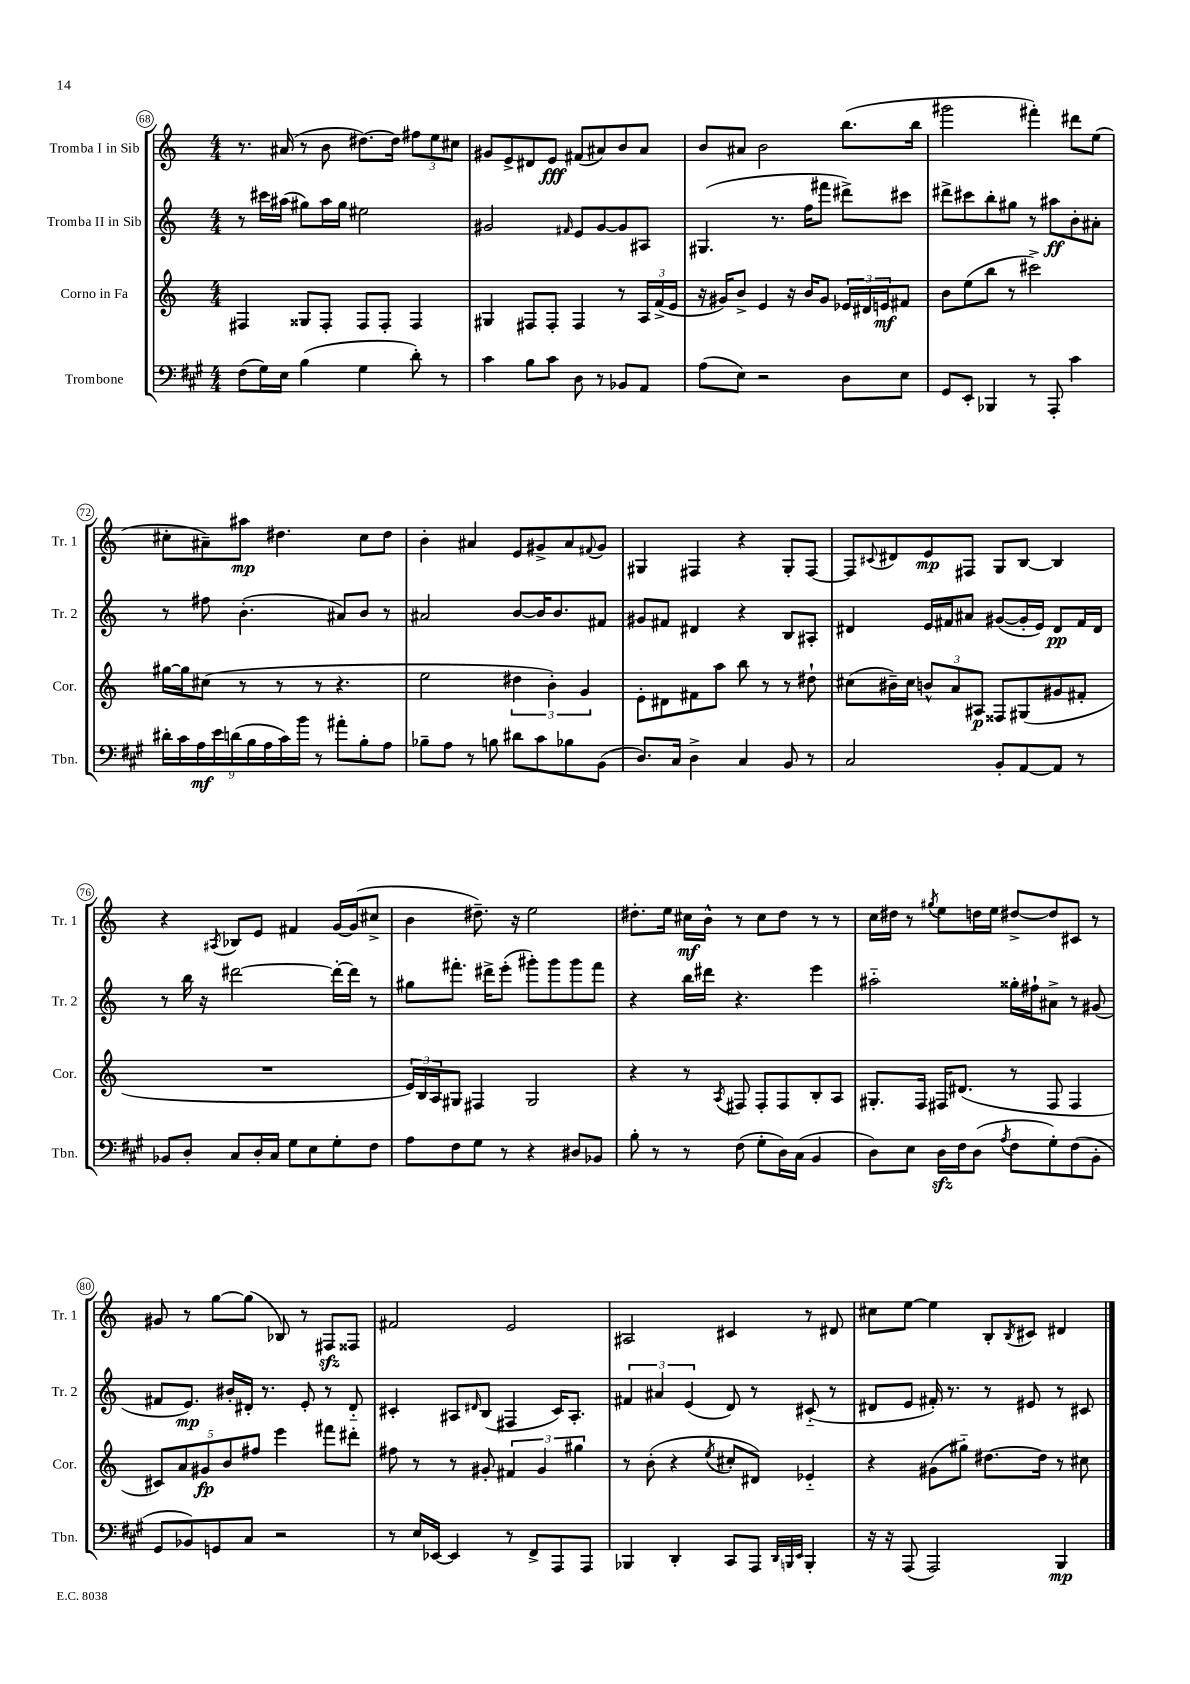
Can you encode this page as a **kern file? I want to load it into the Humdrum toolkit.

**kern	**dynam	**kern	**dynam	**kern	**dynam	**kern	**dynam
*part4	*part4	*part3	*part3	*part2	*part2	*part1	*part1
*staff4	*staff4	*staff3	*staff3	*staff2	*staff2	*staff1	*staff1
*I"Trombone	*	*I"Corno in Fa	*	*I"Tromba II in Sib	*	*I"Tromba I in Sib	*
*I'Tbn.	*	*I'Cor.	*	*I'Tr. 2	*	*I'Tr. 1	*
*clefF4	*	*clefG2	*	*clefG2	*	*clefG2	*
*k[f#c#g#]	*	*k[]	*	*k[]	*	*k[]	*
*M4/4	*	*M4/4	*	*M4/4	*	*M4/4	*
=68	=68	=68	=68	=68	=68	=68	=68
(8F#\L	.	4F#X/	.	8r	.	8.r	.
16G#\L)	.	.	.	16ccc#X\LL	.	.	.
16E\JJ	.	.	.	(16aa#X\JJ	.	(16a#X/	.
(4B\	.	8G##X/L	.	8gg#X\L)	.	8r	.
.	.	8F#'/J	.	16aa#\L	.	8b\	.
.	.	.	.	16gg#\JJ	.	.	.
4G#\	.	8F#/L	.	2ee#X\	.	[8.dd#X\L)	.
.	.	8F#'/J	.	.	.	.	.
.	.	.	.	.	.	16dd#\Jk]	.
8d'\)	.	4F#/	.	.	.	12ff#X\L	.
.	.	.	.	.	.	12ee\	.
8r	.	.	.	.	.	.	.
.	.	.	.	.	.	12cc#X\J	.
=69	=69	=69	=69	=69	=69	=69	=69
4c#\	.	4G#X/	.	2g#X/	.	8g#X/L	.
.	.	.	.	.	.	8e^/	.
8B\L	.	8F#X/L	.	.	.	8d#X/	.
8c#\J	.	8F#'/J	.	.	.	8e/J	fff
.	.	.	.	16qqf#X/	.	.	.
8D\	.	4F#/	.	8e/L	.	(8f#X/L	.
8r	.	.	.	[8g#/	.	8a#X/)	.
8BB-X/L	.	8r	.	8g#/]	.	8b/	.
8AA/J	.	24A/LL	.	8A#X/J	.	8a#/J	.
.	.	(24f^/	.	.	.	.	.
.	.	24e/JJ	.	.	.	.	.
=70	=70	=70	=70	=70	=70	=70	=70
(8A\L	.	16r	.	(4.G#X/	.	8b/L	.
.	.	16g#X/KL)	.	.	.	.	.
8E\J)	.	8b^/J	.	.	.	8a#X/J	.
2r	.	4e/	.	.	.	2b\	.
.	.	.	.	8.r	.	.	.
.	.	16r	.	.	.	.	.
.	.	16b/KL	.	16ff\KL	.	.	.
.	.	8g#/J	.	8fff#X\J	.	.	.
8D\L	.	24e-X/LL	.	8ddd#X^\L)	.	(8.bb\L	.
.	.	24d#X/	.	.	.	.	.
.	.	24en/J	mf	.	.	.	.
8E\J	.	8f#X/J	.	8ccc#X\J	.	.	.
.	.	.	.	.	.	16bb\Jk	.
=71	=71	=71	=71	=71	=71	=71	=71
8GG#/L	.	8b\L	.	8ddd#X^\L	.	2ggg#X\	.
8EE'/J	.	(8ee\	.	8ccc#X\	.	.	.
4BBB-X/	.	8bb\J	.	8bb'\	.	.	.
.	.	8r	.	8gg#X\J	.	.	.
8r	.	2ccc#X^\)	.	8r	.	4fff#X'\)	.
8AAA'/	.	.	.	8aa#X\L	ff	.	.
4c#\	.	.	.	8b'\	.	8ddd#X\L	.
.	.	.	.	8a#X'\J	.	(8ee\J	.
!!LO:LB:g=z
=72	=72	=72	=72	=72	=72	=72	=72
18d#X'\LL	.	[16gg#X\LL	.	8r	.	8cc#X'\L	.
18c#\	.	.	.	.	.	.	.
.	.	16gg#\J]	.	.	.	.	.
18A\	mf	.	.	.	.	.	.
.	.	(8cc#X\J	.	8ff#X\	.	8a#X~\)	.
18e\	.	.	.	.	.	.	.
(18dn\	.	.	.	.	.	.	.
.	.	8r	.	(4.b'\	.	8aa#X\J	mp
18B\	.	.	.	.	.	.	.
18A\	.	.	.	.	.	.	.
.	.	8r	.	.	.	4.dd#X\	.
18c#\)	.	.	.	.	.	.	.
18b\JJ	.	.	.	.	.	.	.
8r	.	8r	.	.	.	.	.
8a#X'\L	.	4.r	.	8a#X/L)	.	.	.
8B'\	.	.	.	8b/J	.	8cc#\L	.
8A\J	.	.	.	8r	.	8dd#\J	.
=73	=73	=73	=73	=73	=73	=73	=73
8B-X~\L	.	2ee\	.	2a#X/	.	4b'\	.
8A\J	.	.	.	.	.	.	.
8r	.	.	.	.	.	4a#X/	.
8Bn\	.	.	.	.	.	.	.
8d#X\L	.	6dd#X\	.	[8b/L	.	8e/L	.
8c#\	.	.	.	16b/K]	.	8g#X^/	.
.	.	6b'\)	.	.	.	.	.
.	.	.	.	8.b/	.	.	.
8B-X\	.	.	.	.	.	8a#/	.
.	.	6g/	.	.	.	.	.
.	.	.	.	.	.	8qqf#X/	.
(8BB\J	.	.	.	8f#X/J	.	8g#/J	.
=74	=74	=74	=74	=74	=74	=74	=74
8.D/L)	.	8e'\L	.	8g#X/L	.	4G#X/	.
.	.	8d#X\	.	8f#X/J	.	.	.
16C#/Jk	.	.	.	.	.	.	.
4D^\	.	8f#X\	.	4d#X/	.	4F#X/	.
.	.	8aa\J	.	.	.	.	.
4C#/	.	8bb\	.	4r	.	4r	.
.	.	8r	.	.	.	.	.
8BB/	.	8r	.	8B/L	.	8G#'/L	.
8r	.	8dd#X`\	.	8A#X'/J	.	[8F#/J	.
=75	=75	=75	=75	=75	=75	=75	=75
2C#/	.	(8cc#X\L	.	4d#X/	.	8F#/L]	.
.	.	.	.	.	.	8qqc#X/	.
.	.	16b#X~\L)	.	.	.	8d#X/	.
.	.	16cc#\JJ	.	.	.	.	.
.	.	12bn^^/L	.	16e/LL	.	8e/	mp
.	.	.	.	16f#X/J	.	.	.
.	.	12a/	.	.	.	.	.
.	.	.	.	8a#X/J	.	8F#X/J	.
.	.	12A#X/J	p	.	.	.	.
8BB'/L	.	8F##X/L	.	([8g#X/L	.	8G/L	.
[8AA/	.	(8G#X/	.	16g#'/L]	.	[8B/J	.
.	.	.	.	16e/JJ)	.	.	.
8AA/J]	.	8g#X/	.	8d#/L	pp	4B/]	.
8r	.	8f#X'/J	.	16f#/L	.	.	.
.	.	.	.	16d#/JJ	.	.	.
!!LO:LB:g=z
=76	=76	=76	=76	=76	=76	=76	=76
8BB-X/L	.	1r	.	8r	.	4r	.
8D'/J	.	.	.	16bb\	.	.	.
.	.	.	.	16r	.	.	.
.	.	.	.	.	.	8qA#X/	.
8C#/L	.	.	.	[2ddd#X\	.	8B-X/L	.
16D'/L	.	.	.	.	.	8e/J	.
16C#/JJ	.	.	.	.	.	.	.
8G#\L	.	.	.	.	.	4f#X/	.
8E\	.	.	.	.	.	.	.
8G#'\	.	.	.	16ddd#'\LL_	.	[16g/LL	.
.	.	.	.	16ddd#\JJ]	.	(16g/J]	.
8F#\J	.	.	.	8r	.	8cc#X^/J	.
=77	=77	=77	=77	=77	=77	=77	=77
8A\L	.	24e/LL)	.	8gg#X\L	.	4b\	.
.	.	24B/	.	.	.	.	.
.	.	24A/J	.	.	.	.	.
8F#\	.	8G#X/J	.	8.fff#X'\J	.	.	.
8G#\J	.	4F#X/	.	.	.	8.dd#X~\)	.
.	.	.	.	16ddd#X^\KL	.	.	.
8r	.	.	.	(8eee'\J	.	.	.
.	.	.	.	.	.	16r	.
4r	.	2G#/	.	8ggg#X'\L)	.	2ee\	.
.	.	.	.	8ggg#\	.	.	.
8D#X/L	.	.	.	8ggg#\	.	.	.
8BB-X/J	.	.	.	8fff#\J	.	.	.
=78	=78	=78	=78	=78	=78	=78	=78
8B'\	.	4r	.	4r	.	8.dd#X'\L	.
8r	.	.	.	.	.	.	.
.	.	.	.	.	.	16ee\Jk	.
8r	.	8r	.	16bb\LL	.	16cc#X\LL	mf
.	.	.	.	16ddd#X\JJ	.	16b^^\JJ	.
.	.	8qA/	.	.	.	.	.
(8F#\	.	8F#X/	.	4.r	.	8r	.
8G#'\L	.	8F#'/L	.	.	.	8cc#\L	.
16D\L)	.	8F#/	.	.	.	8dd#\J	.
(16C#\JJ	.	.	.	.	.	.	.
4BB/	.	8B'/	.	4eee\	.	8r	.
.	.	8A/J	.	.	.	8r	.
=79	=79	=79	=79	=79	=79	=79	=79
8D\L)	.	8.G#X'/L	.	2aa#X\	.	16cc\LL	.
.	.	.	.	.	.	16dd#X\JJ	.
8E\J	.	.	.	.	.	8r	.
.	.	16F/Jk	.	.	.	.	.
.	.	.	.	.	.	8qgg#X/	.
16Dzz\LL	.	16F#X/KL	.	.	.	8ee\L	.
16F#\J	.	(8.d#X/J	.	.	.	.	.
(8D\J	.	.	.	.	.	16ddn\L	.
.	.	.	.	.	.	16ee\JJ	.
8qA/	.	.	.	.	.	.	.
8F#\L	.	8r	.	16gg##X'\LL	.	[8dd#X^/L	.
.	.	.	.	16ff#X`\J	.	.	.
8G#'\)	.	8F#/	.	8a#X^\J	.	8dd#/]	.
(8F#\	.	4F#/	.	8r	.	8c#X/J	.
8BB'\J	.	.	.	(8g#X/	.	8r	.
!!LO:LB:g=z
=80	=80	=80	=80	=80	=80	=80	=80
8GG#/L	.	10c#X/L)	.	8f#X/L	.	8g#X/	.
.	.	10a/	.	.	.	.	.
8BB-X/)	.	.	.	8.e/J)	mp	8r	.
.	.	10g#X/	fp	.	.	.	.
8GGn/	.	.	.	.	.	[8gg\L	.
.	.	10b/	.	.	.	.	.
.	.	.	.	16b#X'/LL	.	.	.
8C#/J	.	.	.	16d#X'/JJ	.	(8gg\J]	.
.	.	10ff#X/J	.	.	.	.	.
.	.	.	.	8.r	.	.	.
2r	.	4eee\	.	.	.	8B-X/)	.
.	.	.	.	8e'/	.	8r	.
.	.	8fff#X\L	.	8r	.	8F#Xzz/L	.
.	.	8ddd#X'\J	.	8d#/	.	8F##X/J	.
=81	=81	=81	=81	=81	=81	=81	=81
8r	.	8ff#X\	.	4c#X'/	.	2f#X/	.
16E/LL	.	8r	.	.	.	.	.
[16EE-X/JJ	.	.	.	.	.	.	.
4EE-/]	.	8r	.	8A#X/L	.	.	.
.	.	.	.	16qqd#X/	.	.	.
.	.	8g#X'/	.	(8B/J	.	.	.
8r	.	6f#X/	.	4F#X/	.	2e/	.
8FF#^/L	.	.	.	.	.	.	.
.	.	6g#/	.	.	.	.	.
8AAA/	.	.	.	16c#/KL)	.	.	.
.	.	.	.	8.A#'/J	.	.	.
.	.	6gg#X\	.	.	.	.	.
8AAA/J	.	.	.	.	.	.	.
=82	=82	=82	=82	=82	=82	=82	=82
4BBB-X/	.	8r	.	6f#X/	.	2A#X/	.
.	.	(8b'\	.	.	.	.	.
.	.	.	.	6a#X/	.	.	.
4DD'/	.	4r	.	.	.	.	.
.	.	.	.	(6e/	.	.	.
.	.	8qee/	.	.	.	.	.
8CC#/L	.	8cc#X'/L	.	8d/)	.	4c#X/	.
8AAA/J	.	8d#X/J)	.	8r	.	.	.
32qqDD/LLL	.	.	.	.	.	.	.
32qqBBBn/	.	.	.	.	.	.	.
32qqEE/JJJ	.	.	.	.	.	.	.
4BBB'/	.	4e-X/	.	(8c#X/	.	8r	.
.	.	.	.	8r	.	8d#X/	.
=83	=83	=83	=83	=83	=83	=83	=83
16r	.	4r	.	8d#X/L	.	8cc#X\L	.
16r	.	.	.	.	.	.	.
(8AAA/	.	.	.	8e/J	.	[8ee\J	.
2AAA/)	.	(8g#X\L	.	16f#X'/)	.	4ee\]	.
.	.	.	.	8.r	.	.	.
.	.	8gg#X\J)	.	.	.	.	.
.	.	[8.dd#X\L	.	8r	.	8B'/L	.
.	.	.	.	.	.	8qB/	.
.	.	.	.	8e#X/	.	8c#X/J	.
.	.	16dd#\Jk]	.	.	.	.	.
4BBB/	mp	8r	.	8r	.	4d#X/	.
.	.	8cc#X\	.	8c#X/	.	.	.
==	==	==	==	==	==	==	==
*-	*-	*-	*-	*-	*-	*-	*-
